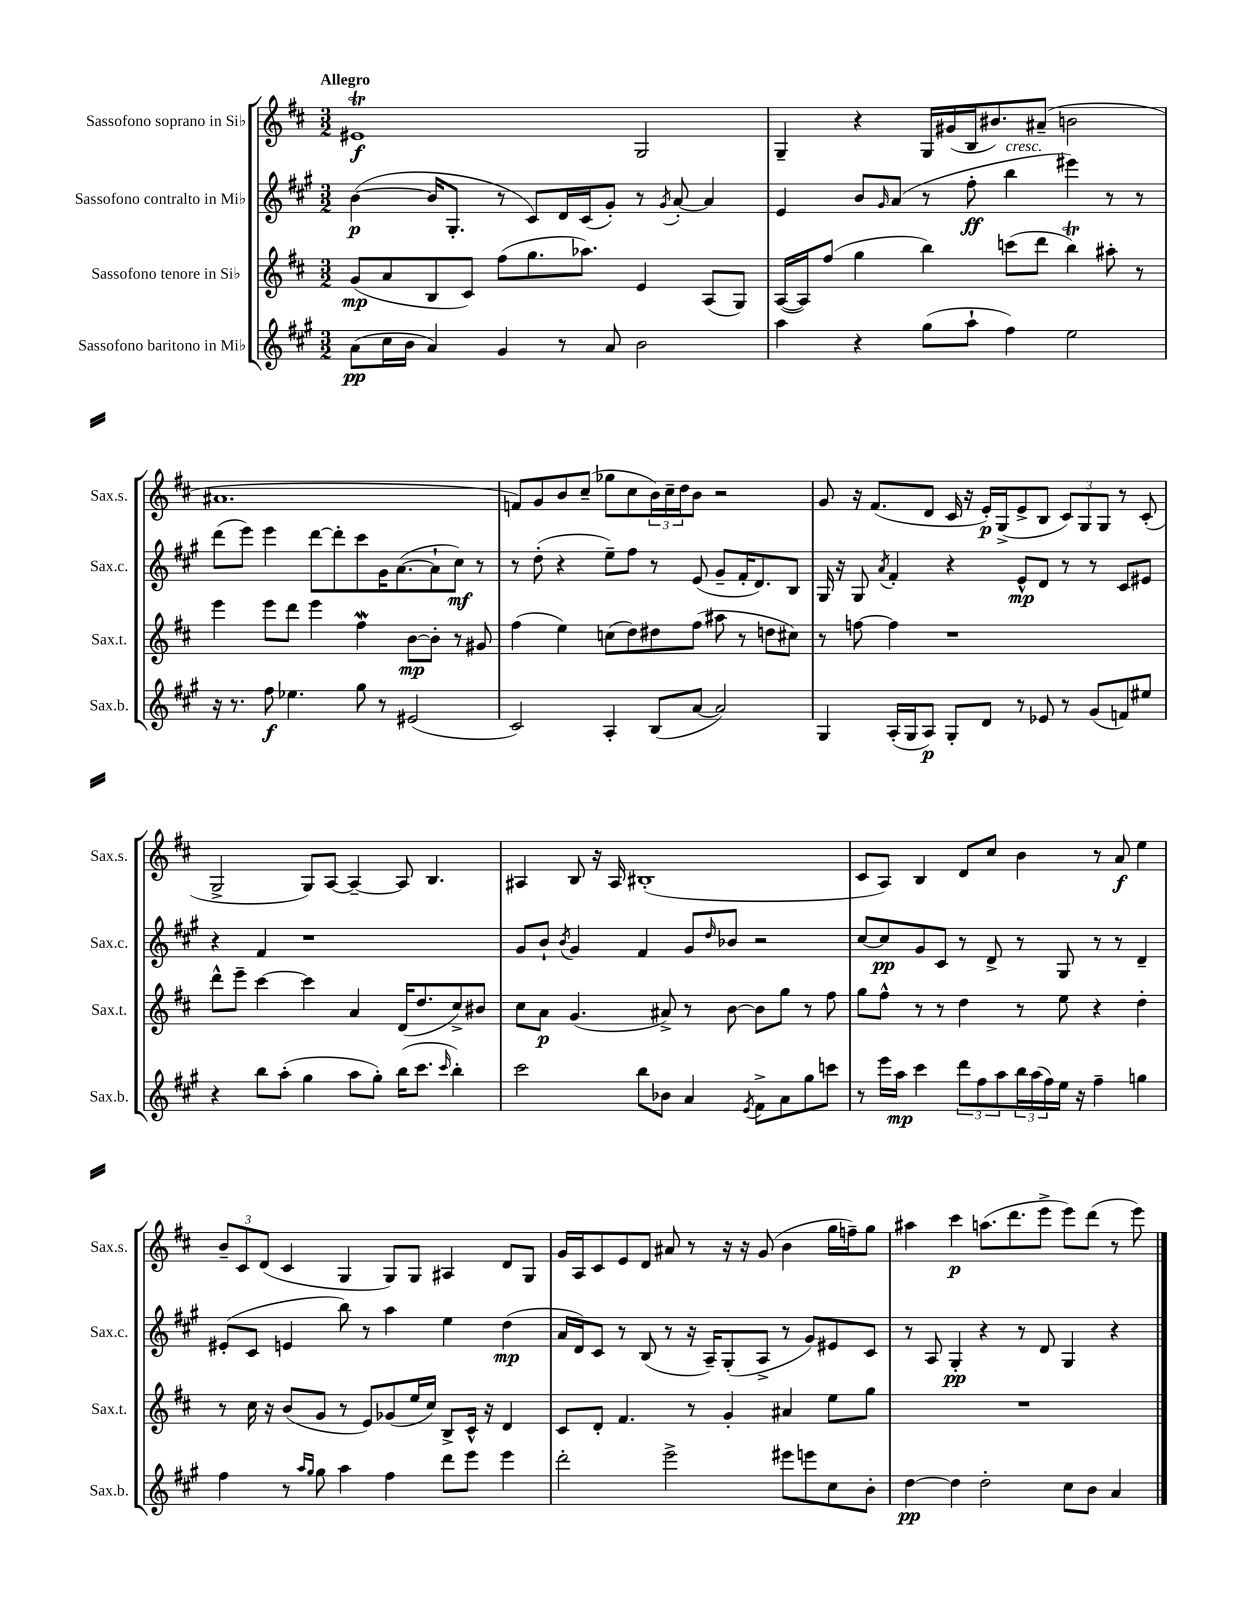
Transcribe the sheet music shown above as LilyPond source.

<<
\new StaffGroup <<
\new Staff = "s0" \with { instrumentName = "Sassofono soprano in Sib" shortInstrumentName = "Sax.s." } {
    \clef treble \key d \major \numericTimeSignature \time 3/2 \tempo "Allegro"
    eis'1\trill\f g2 |
    g4-- r4 g16 gis'16( b16 bis'8.) ais'8--( b'2 |
    ais'1. |
    f'8) g'8 b'8 cis''8--( ges''8 cis''8 \tuplet 3/2 { b'16) cis''16-- d''16 } b'8 r2 |
    g'8 r16 fis'8.( d'8 cis'16 r16 e'16-.\p) g16->( e'8-> b8 \tuplet 3/2 { cis'8) g8 g8 } r8 cis'8-.( |
    g2-> g8) a8~ a4~-- a8 b4. |
    ais4 b8 r16 ais16 bis1-.( |
    cis'8 a8) b4 d'8 cis''8 b'4 r8 a'8\f e''4 |
    \tuplet 3/2 { b'8-- cis'8 d'8( } cis'4 g4 g8) g8 ais4 d'8 g8 |
    g'16 a16 cis'8 e'8 d'8 ais'8 r8 r16 r16 g'8( b'4 g''16 f''16--) g''8 |
    ais''4 cis'''4\p a''8.( d'''8. e'''8-> e'''8) d'''8( r8 e'''8) \bar "|." |
}
\new Staff = "s1" \with { instrumentName = "Sassofono contralto in Mib" shortInstrumentName = "Sax.c." } {
    \clef treble \key a \major \numericTimeSignature \time 3/2
    b'4~\p( b'16 gis8.-. r8 cis'8) d'16 cis'16( gis'8-.) r8 \acciaccatura { gis'8 } a'8~-. a'4 |
    e'4 b'8 \grace { gis'16 } a'8( r8 fis''8-.\ff b''4^\markup { \italic "cresc." } eis'''4) r8 r8 |
    d'''8( e'''8) e'''4 d'''8~ d'''8-. cis'''8 gis'16 a'8.~( a'8-! cis''8\mf) r8 |
    r8 d''8-.( r4 e''8--) fis''8 r8 e'8( gis'8-- fis'16-. d'8.) b8 |
    gis16 r16 gis8 \acciaccatura { a'8 } fis'4-. r4 e'8-^\mp d'8 r8 r8 cis'8 eis'8 |
    r4 fis'4 r1 |
    gis'8 b'8-! \acciaccatura { b'8 } gis'4 fis'4 gis'8 \grace { d''16 } bes'8 r2 |
    cis''8~ cis''8\pp gis'8 cis'8 r8 d'8-> r8 gis8 r8 r8 d'4-- |
    eis'8-.( cis'8 e'4 b''8) r8 a''4 e''4 d''4\mp( |
    a'16 d'16) cis'8 r8 b8( r8 r16 a16--) gis8-.( a8-> r8 gis'8) eis'8 cis'8 |
    r8 a8 gis4-.\pp r4 r8 d'8 gis4 r4 \bar "|." |
}
\new Staff = "s2" \with { instrumentName = "Sassofono tenore in Sib" shortInstrumentName = "Sax.t." } {
    \clef treble \key d \major \numericTimeSignature \time 3/2
    g'8\mp( a'8 b8 cis'8) fis''8( g''8. aes''8.) e'4 a8( g8) |
    a16~( a16) fis''8( g''4 b''4) c'''8( d'''8 b''4\trill) ais''8-. r8 |
    e'''4 e'''8 d'''8 e'''4 fis''4\mordent b'8~\mp b'8-. r8 gis'8 |
    fis''4( e''4) c''8( d''8) dis''8 fis''8( ais''8 r8 d''8 cis''8) |
    r8 f''8~ f''4 r1 |
    d'''8-^ e'''8-- cis'''4~ cis'''4 a'4 d'16( d''8. cis''8->) bis'8 |
    cis''8 a'8\p g'4.( ais'8->) r8 b'8~ b'8 g''8 r8 fis''8 |
    g''8 fis''8-^ r8 r8 d''4 r8 e''8 r4 d''4-. |
    r8 cis''16 r16 b'8( g'8 r8 e'8) ges'8( e''16 cis''16) b8-> cis'16-^ r16 d'4 |
    cis'8 d'8-. fis'4. r8 g'4-. ais'4 e''8 g''8 |
    R1. \bar "|." |
}
\new Staff = "s3" \with { instrumentName = "Sassofono baritono in Mib" shortInstrumentName = "Sax.b." } {
    \clef treble \key a \major \numericTimeSignature \time 3/2
    a'8\pp( cis''16 b'16 a'4) gis'4 r8 a'8 b'2 |
    a''4 r4 gis''8( a''8-! fis''4) e''2 |
    r16 r8. fis''8\f ees''4. gis''8 r8 eis'2( |
    cis'2) a4-. b8( a'8~ a'2) |
    gis4 a16-.( gis16 a8\p) gis8-. d'8 r8 ees'8 r8 gis'8( f'8) eis''8 |
    r4 b''8 a''8-.( gis''4 a''8 gis''8-.) b''16( cis'''8. \grace { cis'''16 } b''4-.) |
    cis'''2 b''8 bes'8 a'4 \acciaccatura { e'8 } fis'8-> a'8 gis''8 c'''8 |
    r8 e'''16 a''16\mp cis'''4 \tuplet 3/2 { d'''8 fis''8 a''8 } \tuplet 3/2 { b''16 a''16( fis''16) } e''16 r16 fis''4-- g''4 |
    fis''4 r8 \grace { a''16 gis''16 } gis''8 a''4 fis''4 d'''8 e'''8 e'''4 |
    d'''2-. e'''2-> eis'''8 e'''8 cis''8 b'8-. |
    d''4~\pp d''4 d''2-. cis''8 b'8 a'4 \bar "|." |
}
>>
>>
\layout { \context { \Score \remove "Bar_number_engraver" } }
